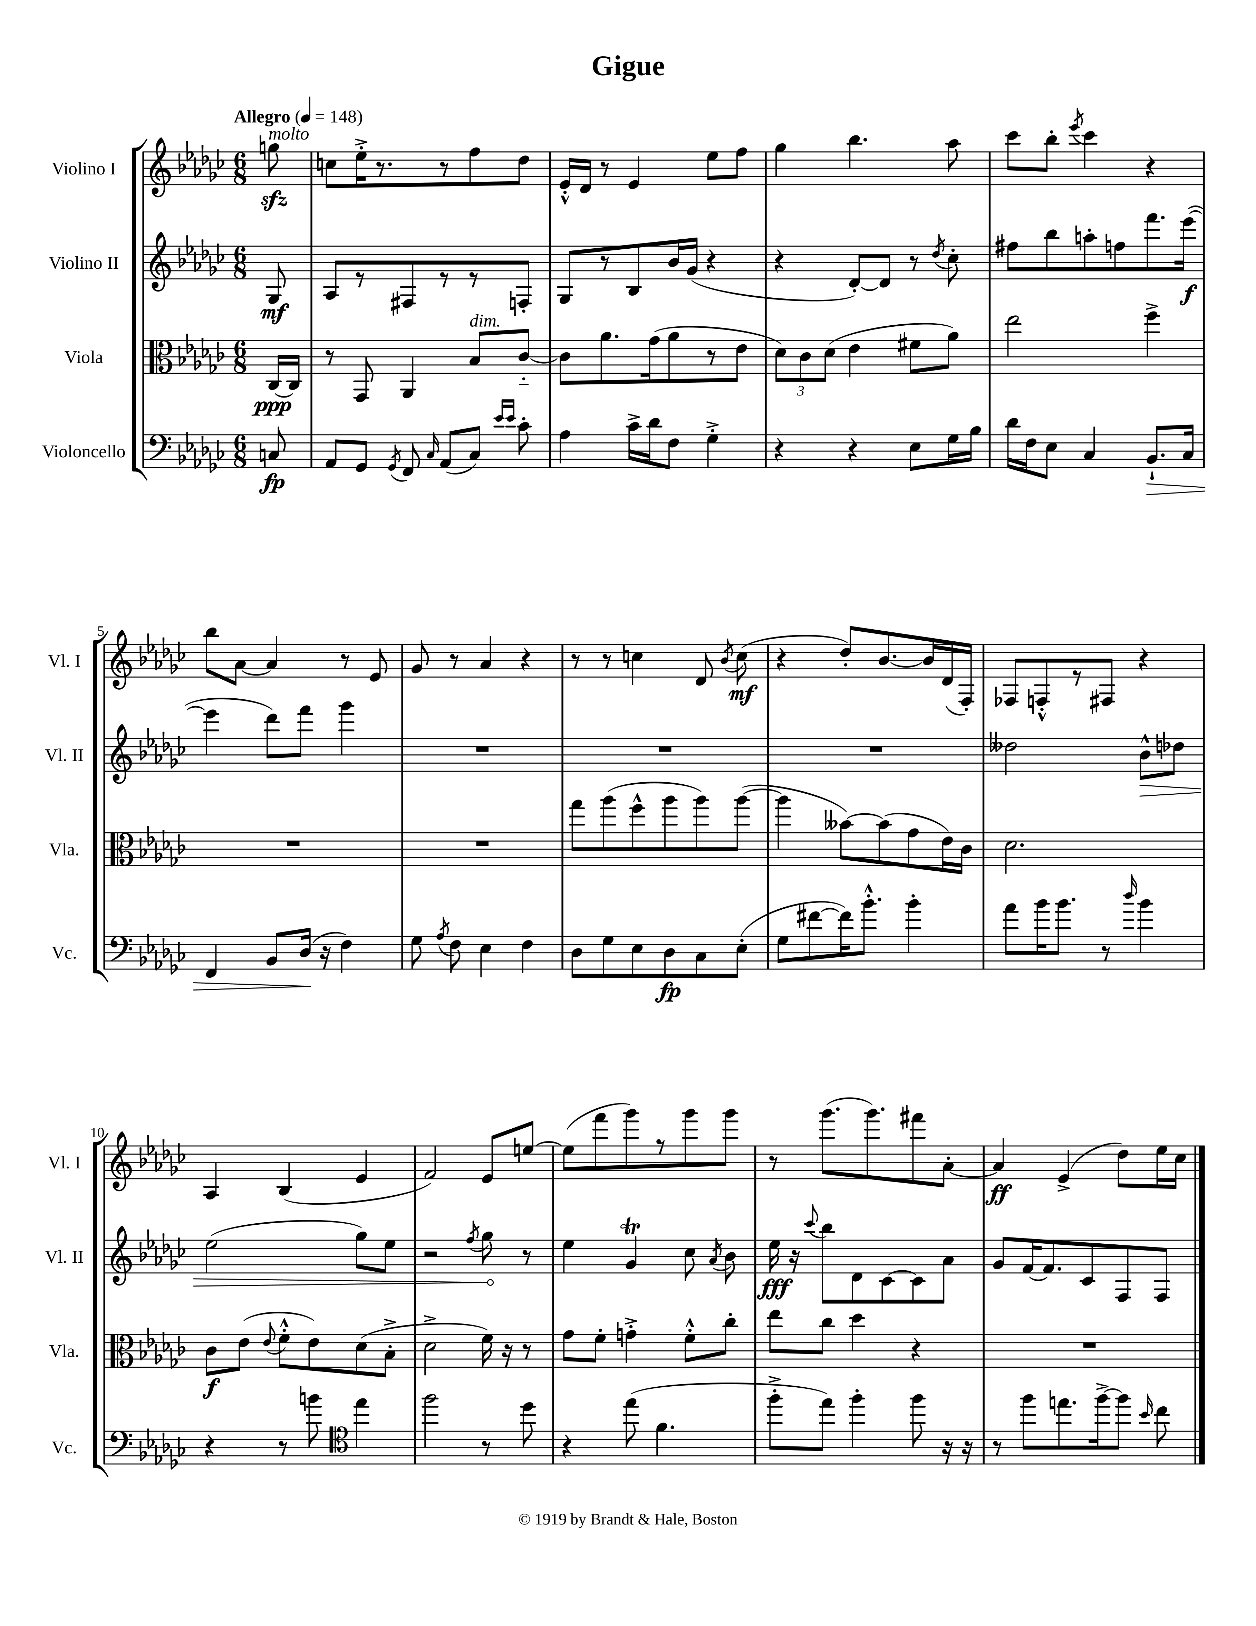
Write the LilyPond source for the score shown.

\header { title = "Gigue" }
<<
\new StaffGroup <<
\new Staff = "s0" \with { instrumentName = "Violino I" shortInstrumentName = "Vl. I" } {
    \clef treble \key ges \major \numericTimeSignature \time 6/8 \partial 8 \tempo "Allegro" 4 = 148
    \autoBeamOff g''8\sfz^\markup { \italic "molto" } |
    c''8[ ees''16-.-> r8. r8 f''8 des''8] |
    ees'16[-.-^ des'16] r8 ees'4 ees''8[ f''8] |
    ges''4 bes''4. aes''8 |
    ces'''8[ bes''8]-. \acciaccatura { ees'''8 } ces'''4 r4 |
    bes''8[ aes'8]~ aes'4 r8 ees'8 |
    ges'8 r8 aes'4 r4 |
    r8 r8 c''4 des'8 \acciaccatura { bes'8 } c''8\mf( |
    r4 des''8[-.) bes'8.~ bes'16 des'16( f16]-.) |
    fes8[ f8-.-^ r8 fis8] r4 |
    aes4 bes4( ees'4 |
    f'2) ees'8[ e''8]~ |
    e''8[( f'''8 ges'''8) r8 ges'''8 ges'''8] |
    r8 ges'''8.[( ges'''8.) fis'''8 aes'8]~-. |
    aes'4\ff ees'4->( des''8[) ees''16 ces''16] \bar "|." |
}
\new Staff = "s1" \with { instrumentName = "Violino II" shortInstrumentName = "Vl. II" } {
    \clef treble \key ges \major \numericTimeSignature \time 6/8 \partial 8
    \autoBeamOff ges8\mf |
    aes8[ r8 fis8 r8 r8 f8]-. |
    ges8[ r8 bes8 bes'16 ges'16]( r4 |
    r4 des'8[~-.) des'8] r8 \acciaccatura { des''8 } ces''8-. |
    fis''8[ bes''8 a''8-. f''8 f'''8. ees'''16]~\f( |
    ees'''4 des'''8[) f'''8] ges'''4 |
    R2. |
    R2. |
    R2. |
    deses''2 \once \override Hairpin.circled-tip = ##t bes'8[-^\> des''8] |
    ees''2( ges''8[) ees''8] |
    r2 \acciaccatura { f''8 } ges''8\! r8 |
    ees''4 ges'4\trill ces''8 \acciaccatura { aes'8 } bes'8 |
    ees''16\fff r16 \appoggiatura { ces'''8 } bes''8[ des'8 ces'8~ ces'8 aes'8] |
    ges'8[ f'16~ f'8. ces'8 f8 f8] \bar "|." |
}
\new Staff = "s2" \with { instrumentName = "Viola" shortInstrumentName = "Vla." } {
    \clef alto \key ges \major \numericTimeSignature \time 6/8 \partial 8
    \autoBeamOff ces16[~\ppp ces16] |
    r8 ges,8 aes,4 bes8[^\markup { \italic "dim." } ces'8]~-_ |
    ces'8[ aes'8. ges'16( aes'8 r8 ees'8] |
    \tuplet 3/2 { des'8[) ces'8 des'8]( } ees'4 fis'8[ aes'8]) |
    ees''2 f''4-> |
    R2. |
    R2. |
    ges''8[ aes''8( f''8-^ aes''8 aes''8) aes''8]~( |
    aes''4 beses'8[~) beses'8( ges'8 ees'16) ces'16] |
    des'2. |
    ces'8[\f ees'8]( \appoggiatura { ees'8 } f'8[-.-^ ees'8) des'8( bes8]-.-> |
    des'2-> f'16) r16 r8 |
    ges'8[ f'8]-. g'4-.-> f'8[-.-^ ces''8]-. |
    ees''8[ ces''8] des''4 r4 |
    R2. \bar "|." |
}
\new Staff = "s3" \with { instrumentName = "Violoncello" shortInstrumentName = "Vc." } {
    \clef bass \key ges \major \numericTimeSignature \time 6/8 \partial 8
    \autoBeamOff c8\fp |
    aes,8[ ges,8] \acciaccatura { ges,8 } f,8 \grace { ces16 } aes,8[( ces8]) \grace { ees'16[ ees'16] } ces'8-. |
    aes4 ces'16[-> des'16 f8] ges4-.-> |
    r4 r4 ees8[ ges16 bes16] |
    des'16[ f16 ees8] ces4 bes,8.[-!\> ces16] |
    f,4 bes,8[ des16]\!( r16 f4) |
    ges8 \acciaccatura { aes8 } f8 ees4 f4 |
    des8[ ges8 ees8 des8\fp ces8 ees8]-.( |
    ges8[ fis'8~ fis'16) bes'8.]-.-^ bes'4-. |
    aes'8[ bes'16 bes'8.] r8 \grace { des''16 } bes'4 |
    r4 r8 b'8 \clef tenor ees''4 |
    f''2 r8 des''8 |
    r4 ees''8( f'4. |
    f''8[-.-> ees''8]) f''4-. f''8 r16 r16 |
    r8 f''8[ e''8. f''16~-> f''8] \grace { bes'16 } ces''8 \bar "|." |
}
>>
>>
